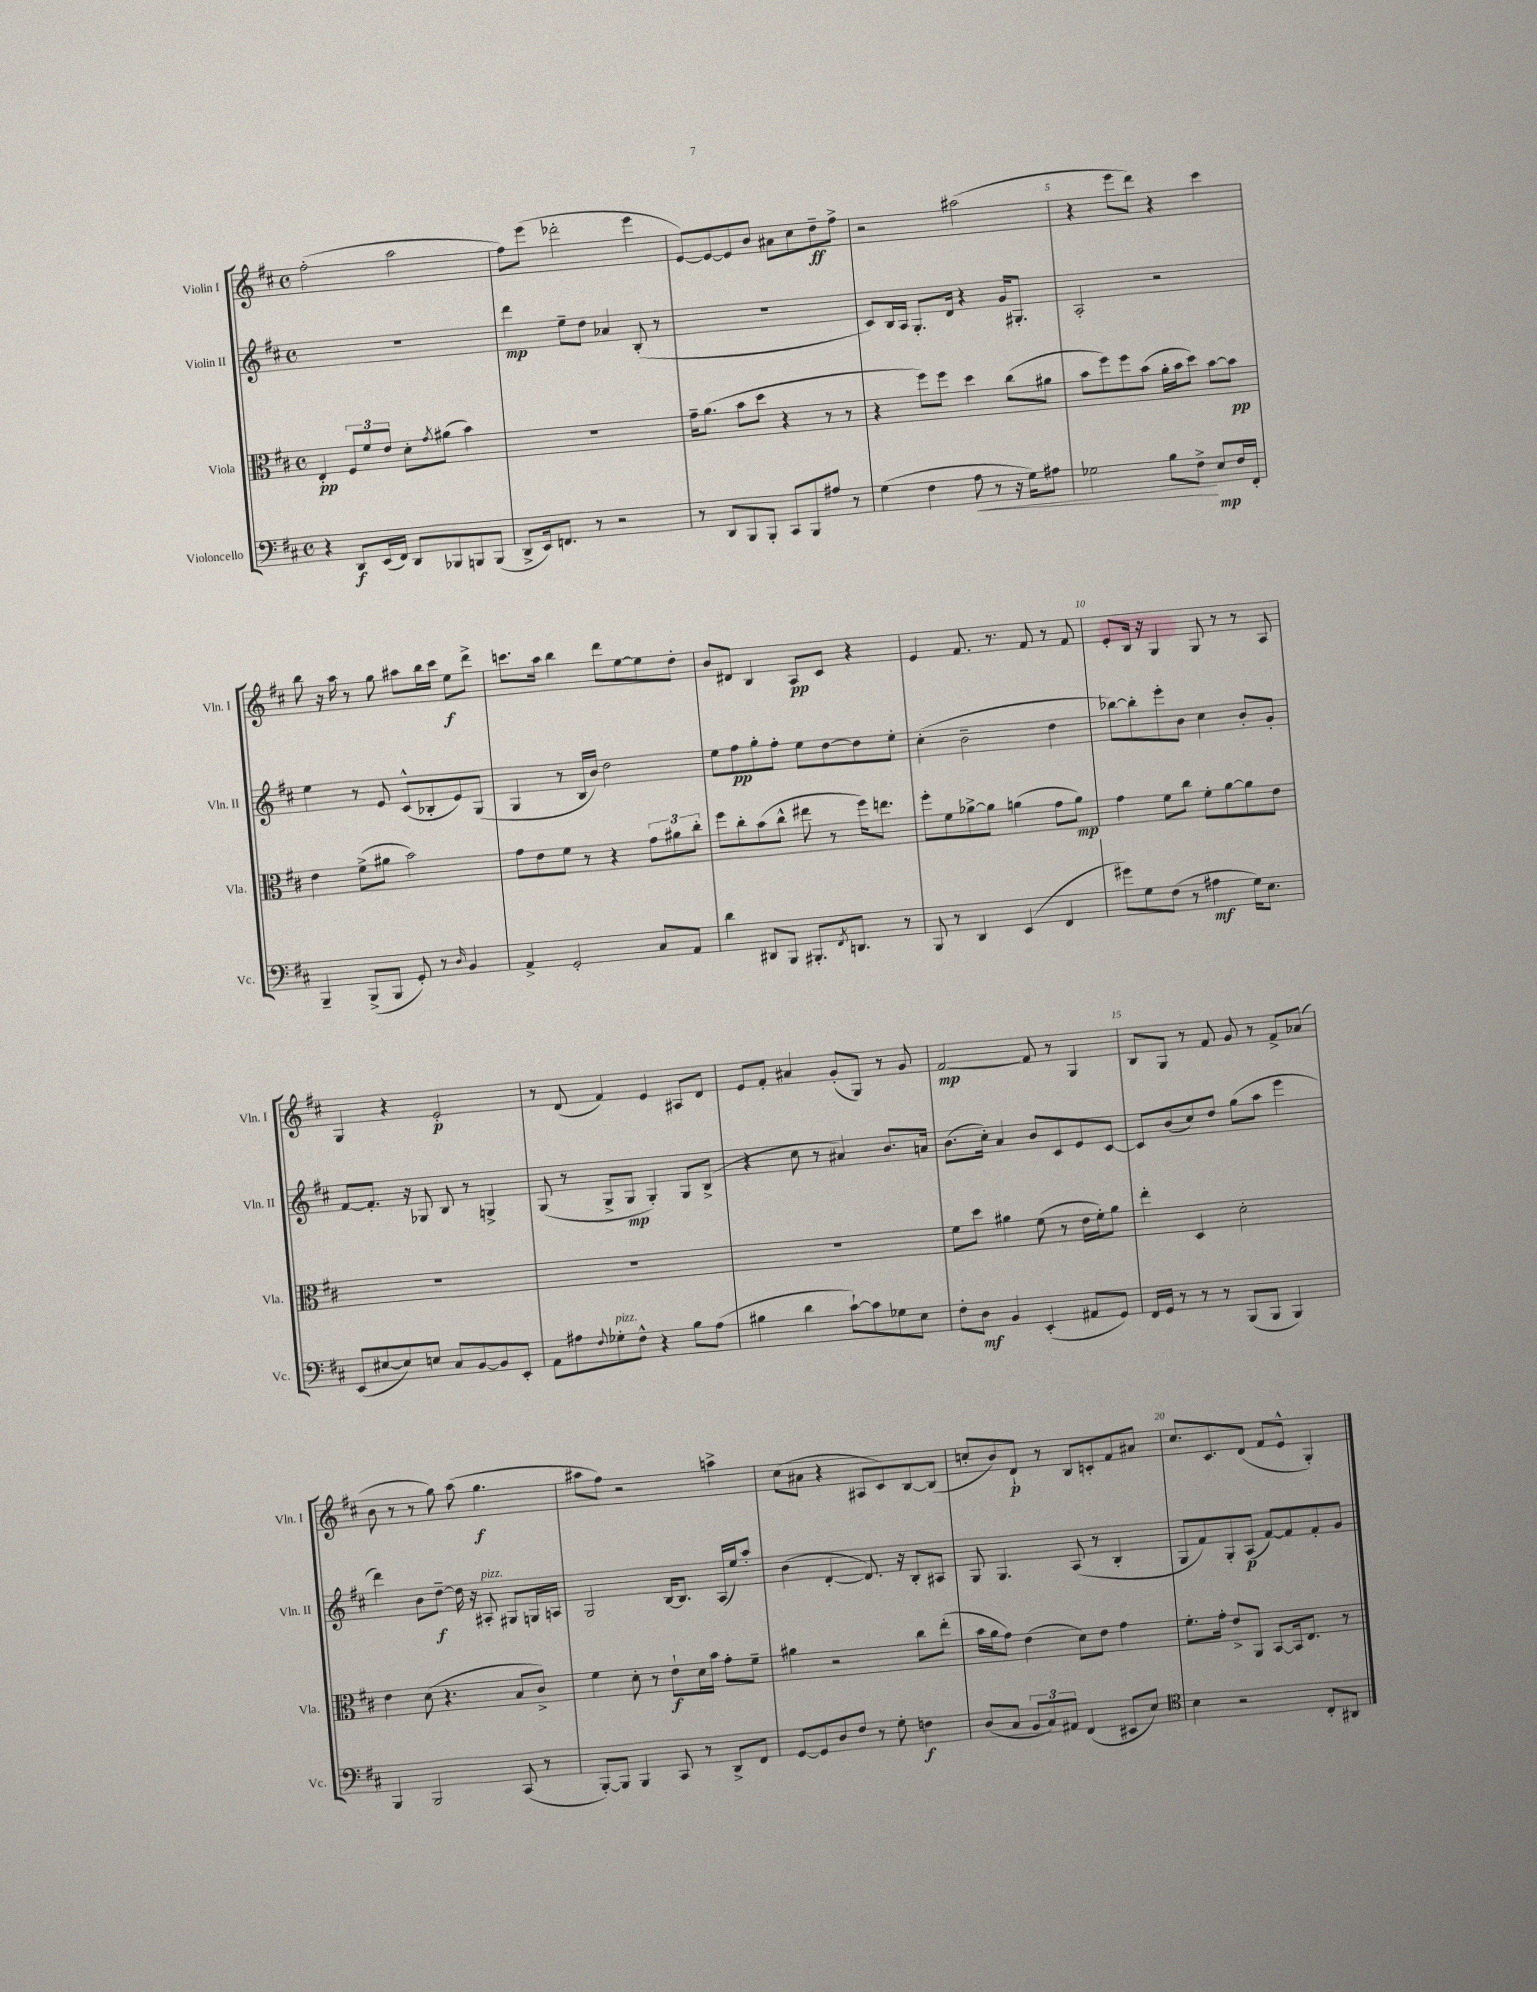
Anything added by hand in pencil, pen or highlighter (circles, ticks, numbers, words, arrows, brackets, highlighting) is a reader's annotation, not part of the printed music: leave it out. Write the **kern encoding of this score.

**kern	**kern	**kern	**kern
*staff4	*staff3	*staff2	*staff1
*clefF4	*clefC3	*clefG2	*clefG2
*k[f#c#]	*k[f#c#]	*k[f#c#]	*k[f#c#]
*M4/4	*M4/4	*M4/4	*M4/4
*met(c)	*met(c)	*met(c)	*met(c)
4r	4E'/	1r	(2ff#'\
8DD/L	12F#/L	.	.
.	12f#/	.	.
(16EE/L	.	.	.
.	12e/J	.	.
16FF#/JJ)	.	.	.
8DD/L	8d'\L	.	2aa\
.	8qg/	.	.
8BBB-/	(8a#\J	.	.
8BBB/	4b\)	.	.
(8BBB/J	.	.	.
=	=	=	=
8DD^/L	1r	4ddd\	8ff#\L)
16EE/k)	.	.	(8eee\J
8.FF/J	.	.	.
.	.	8ee~\L	2ddd-'\
8r	.	8dd\J	.
2r	.	4a-/	.
.	.	(8B'/	4eee\
.	.	8r	.
=	=	=	=
8r	16g~\LK	1r	[8e/L)
.	(8.a\J	.	.
8DD/L	.	.	8e/_
8BBB/	8b\L	.	8e/]
8BBB'/J	8dd\J	.	8b/J
8CC#/L	4r	.	8a#\L
8BBB/	.	.	8cc#\
8A#/J	8r	.	8dd~\
8r	8r	.	8ff#^\J
=	=	=	=
(4G\	4r	8c#/L)	2r
.	.	16B/L	.
.	.	16A/JJ	.
4F#\	8ff#\L)	8.G'/L	.
.	8ff#\J	.	.
.	.	16d/Jk	.
8A\	4dd\	4r	(2aa#\
8r	.	.	.
16r	(8cc#\L	16g/LK	.
16G\LK)	.	8.G#'/J	.
8A#\J	8a#\J	.	.
=	=	=	=
2G-\	8b\L	2A'/	4r
.	8ff#\)	.	.
.	8ff#\	.	8eee\L
.	(8b\J	.	8ddd\J)
8B\L	16a'\LL	2r	4r
.	16b\J	.	.
8F#^\J	8dd\J)	.	.
8E/L	[8b\L	.	4ccc#\
16F#/L	8b\]J	.	.
16FF#'/JJ	.	.	.
=	=	=	=
4BBB~/	4e\	4ee\	8bb\
.	.	.	16r
.	.	.	16aa\
(8BBB^/L	(8f#^\L	8r	8r
8BBB/J	8a#\J	8e/	8gg\
8GG'/)	2b\)	(8c#^^/L	8aa#\L
8r	.	8B-'/	16bb\L
.	.	.	16ccc#\JJ
16qqD/	.	.	.
4BB/	.	8e/)	8ee\L
.	.	(8G/J	8ddd^\J
=	=	=	=
4AA^/	8g\L	4G/	8.ccc\L
.	8e\	.	.
.	.	.	16aa\Jk
2GG'/	8f#\J	8r	4bb\
.	8r	16B/LL	.
.	.	16b/JJ)	.
.	4r	2dd\	8ddd\L
.	.	.	[8ee\
8C#/L	12g\L	.	8ee\]
.	12a#\	.	.
8AA/J	.	.	8dd'\J
.	12cc#'\J	.	.
=	=	=	=
4d\	8ff#\L	8ee\L	8b/L
.	8cc#'\	8ff#\	8d#/J
8DD#/L	(8b\	8gg'\	4B/
8BBB/J	8cc#^^\J	8ff#'\J	.
8.BBB#'/L	8ee#\	8ee\L	8A/L
.	8r	[8dd\	8c#/J
8qFF#/	.	.	.
8.DD/J	.	.	.
.	16ff#\LK)	8dd\]	4r
.	8.ee\J	.	.
8r	.	8ee'\J	.
=	=	=	=
8BBB/	8ff#'\L	(4cc#'\	4e/
8r	8f#\	.	.
4DD/	[8a-^\	2b~\	8.f#/
.	8a-\]J	.	.
.	.	.	8.r
(4EE/	(4a\	.	.
.	.	.	8f#/
4FF#/	8g\L	4dd\	8r
.	8a\J)	.	8f#/
=	=	=	=
8g#\L)	4g\	[8bb-\L)	8e'/L
8G\	.	8bb-'\]	16B/Jk
.	.	.	16r
(8F#\J	8f#\L	8eee'\	4G/
8r	8cc#\J	8b\J	.
4A#\	8f#'\L	4cc#\	8G/
.	[8a\	.	8r
16G\LK)	8a\]	8b'/L	8r
8.E\J	.	.	.
.	8e\J	8g'/J	8A/
=	=	=	=
(8EE/L	1r	[8f#/L	4G/
[8E#/	.	8.f#'/]J	.
8E#/])	.	.	4r
.	.	16r	.
8E/J	.	8G-/	.
8C#/L	.	8B/	2e'/
[8BB/	.	8r	.
8BB/]	.	4G^/	.
8EE'/J	.	.	.
=	=	=	=
8AA\L	1r	(8G/	8r
8A#\	.	8r	(8d/
8qqF#/	.	.	.
8G-'\	.	8G^/L	4f#/)
8F#^^\J	.	8G/J	.
4r	.	4G'/)	4e/
8B\L	.	8G/L	8A#/L
(8A#\J	.	(8B^/J	8d/J
=	=	=	=
4B#\	1r	4r	8e/L
.	.	.	8f#'/J
4d\	.	8cc#\	4a#/
.	.	8r	.
[8c#`\L)	.	4a#/)	(8g'/L
8c#\]	.	.	8G/J)
8G-\	.	8.b/L	8r
8E\J	.	.	8g/
.	.	16a/Jk	.
=	=	=	=
8F#'\L	8f#\L	(8.b\L	[2f#/
8D\J	8dd\J	.	.
.	.	16cc#'\Jk)	.
4BB/	4a#\	4a/	.
(4EE'/	(8f#\	8b/L	8f#/]
.	8r	8c#/	8r
8AA#/L	16e\LL	8e/	4G/
.	16f#'\J)	.	.
8GG/J)	8a#\J	[8c#/J	.
=	=	=	=
16FF#/LL	4ee'\	8c#/]L	8B/L
16GG/JJ	.	.	.
8r	.	(8b/	8G/J
8r	4D/	8cc#/)	8r
8r	.	8dd/J	8f#/
(8BBB/L	2d'\	(8gg\L	8g/
8BBB/J	.	8aa\J	8r
4BBB/)	.	4eee\	8f#^/L
.	.	.	(8a-/J
=	=	=	=
4BBB/	4e\	4ddd\)	8b\
.	.	.	8r
2BBB/	(8d\	8b\L	8r
.	4.r	[8dd~\J	8gg\)
.	.	16dd\]	(8aa\
.	.	16r	.
.	.	8A#'/	4.gg\
(8CC#/	8B/L	8G#/L	.
8r	8c#^/J)	16G/L	.
.	.	16A/JJ	.
=	=	=	=
[8BBB'/L)	4f#\	2G/	8aa#\L
8BBB/]J	.	.	8ff#\J)
4BBB/	8d'\	.	2r
.	8r	.	.
8CC#/	8e`\L	[16B/LK	.
.	.	8.B/]J	.
8r	16d\L	.	.
.	16b\JJ	.	.
8DD^/L	8g'\L	(16A/LL	4aa^\
.	.	16ee/J)	.
8FF#/J	8f#~\J	8aa'/J	.
=	=	=	=
[8GG/L	4a#\	(4b\	(8cc#\L
8GG/]	.	.	8a#\J
8D/	2r	[4d'/	4r
8F#/J	.	.	.
8r	.	8.d/])	8A#/L
8G'\	.	.	8c#/)
.	.	16r	.
4F\	8cc#\L	8B'/L	[8B/
.	(8ee'\J	8A#/J	(8B/]J
=	=	=	=
(8D/L	16b\LL	8G/	8cc'/L
.	16a\J	.	.
8C#/J	8g\J)	4.G/	8b/)
12BB/L	(4e\	.	8d`/J
12C#/)	.	.	.
.	.	.	8r
12AA#/J	.	.	.
(4FF#/	8d\L)	(8A/	8B/L
.	8e\J	8r	8c'/
8EE#/L	4g\	4B'/	8f#/
8E/J)	.	.	8a#/J
=	=	=	=
*clefC4	*	*	*
4B\	8.f#'\L	8G/L	8.cc#/L
.	.	8f#/)	.
.	16g'\Jk	.	8.c#/
2r	8e^/L	8G'/	.
.	8AA/J	(8A/J	(8d/J
.	[8BB/L	[8f#/L)	8f#/L
.	16BB/]k	8f#/]	8e^^/J
.	8.E/J	.	.
8C#'/L	.	8f#'/	4G'/)
8AA#/J	8r	8g/J	.
==	==	==	==
*-	*-	*-	*-
